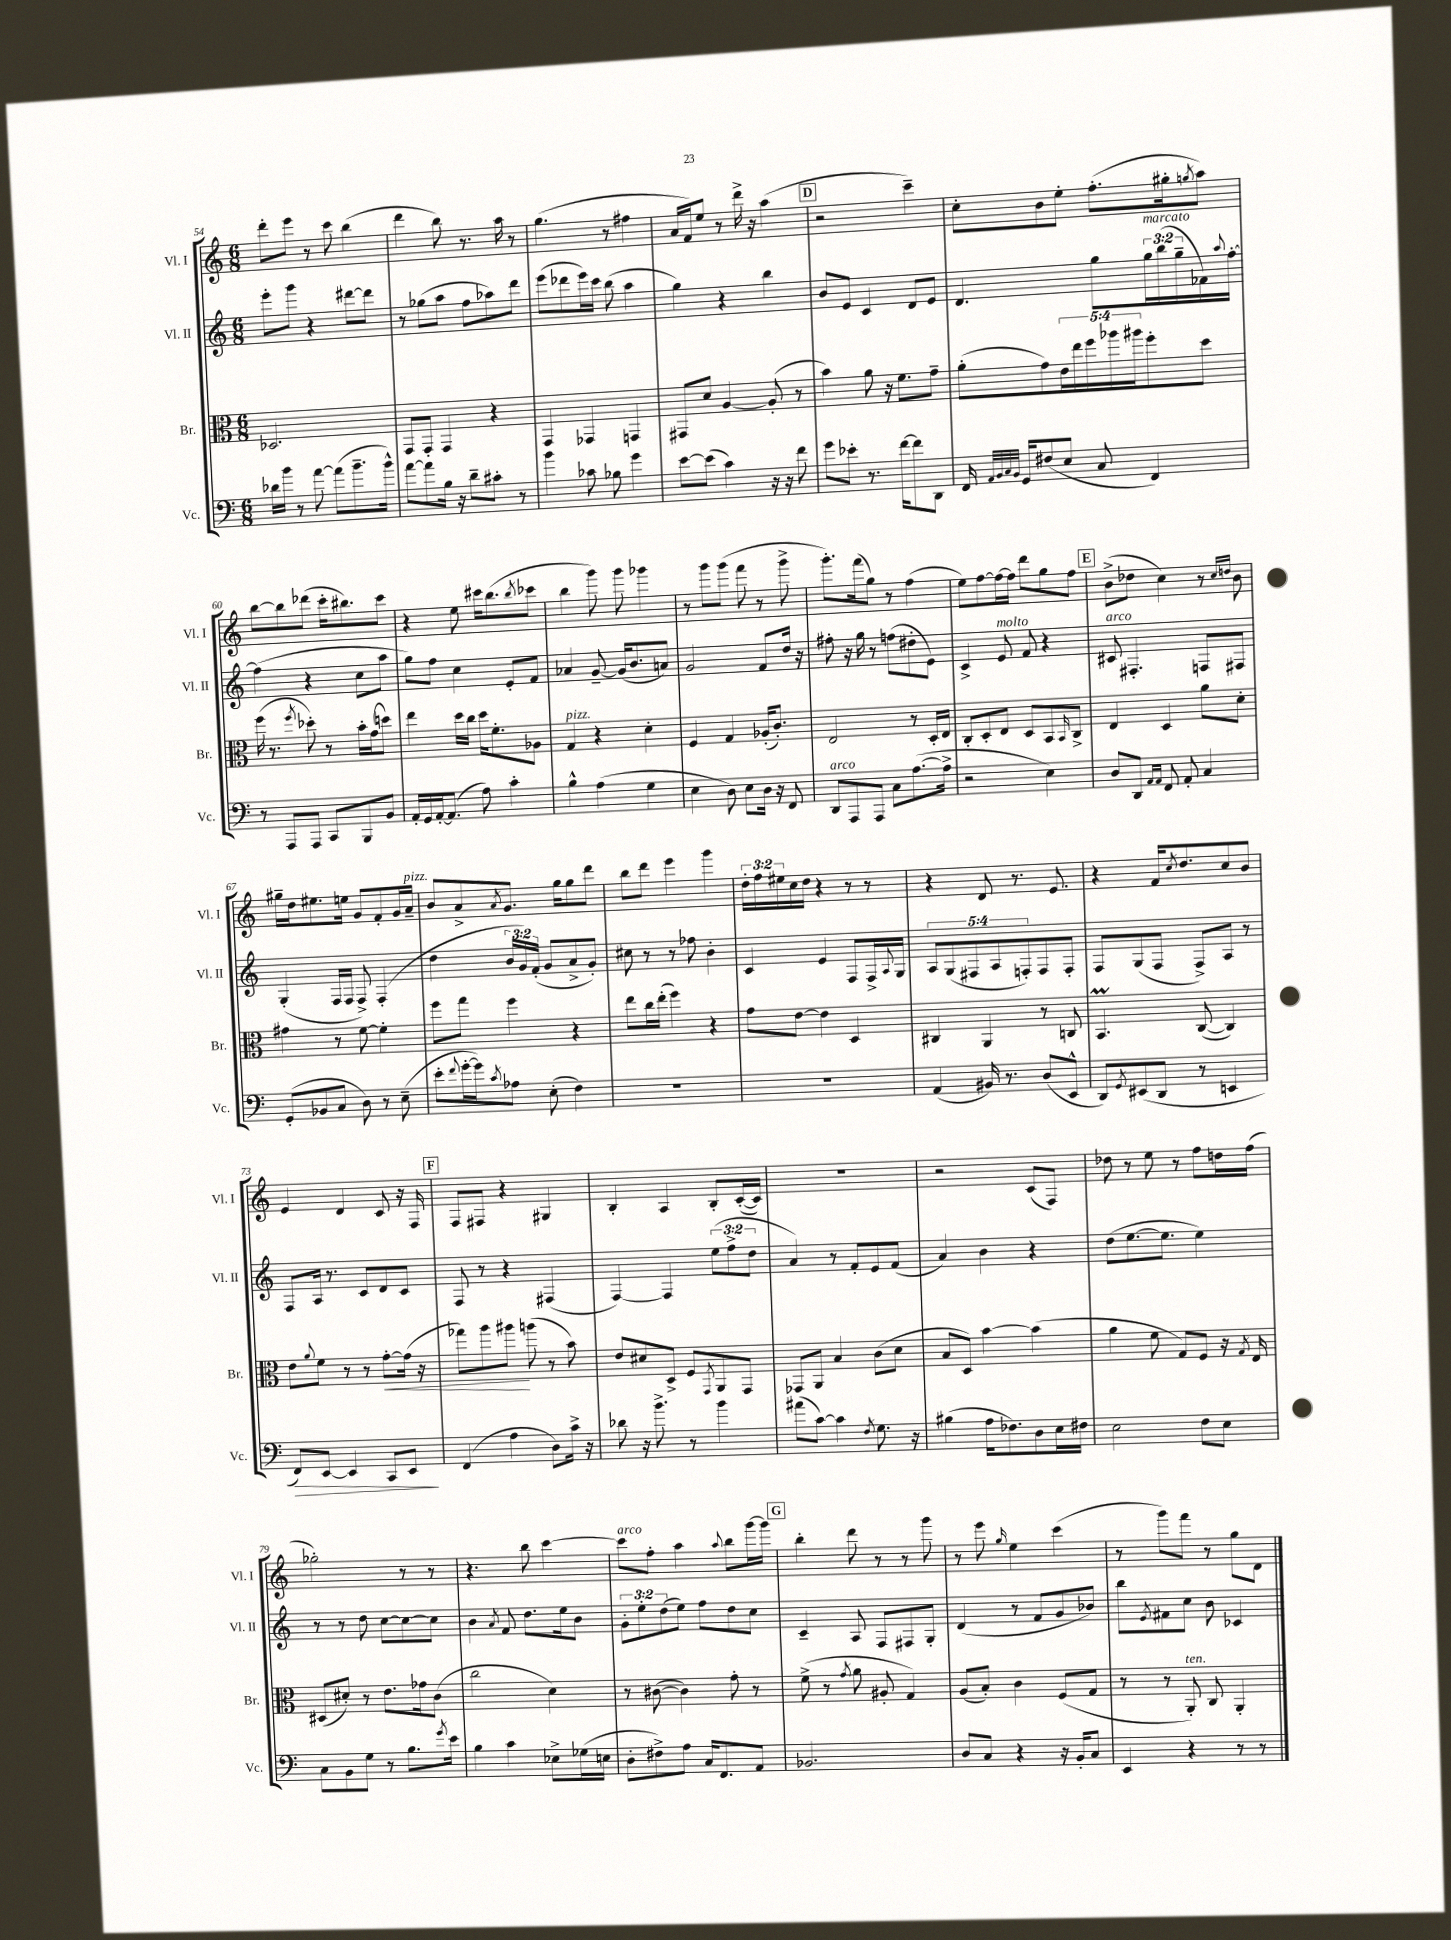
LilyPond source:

<<
\new StaffGroup <<
\new Staff = "s0" \with { instrumentName = "Vl. I" shortInstrumentName = "Vl. I" } {
    \clef treble \key c \major \numericTimeSignature \time 6/8 \override Staff.TupletNumber.text = #tuplet-number::calc-fraction-text
    d'''8-. e'''8 r8 c'''8 b''4( |
    d'''4 b''8) r8. a''16 r8 |
    g''4.( r8 fis''4 |
    a'16 f'16) e''8 r8 d'''16-> r16 a''4( |
    \mark \markup { \box "D" } r2 c'''4--) |
    c''8-. b'8 e''8-. f''8.-.( gis''16-. \acciaccatura { g''8 } a''8) |
    b''8~ b''8 des'''8( c'''16-. bis''8.) c'''8 |
    r4 e''8 cis'''16 b''8.( \acciaccatura { b''8 } ces'''8 |
    b''4 g'''8) g'''8 ges'''4 |
    r8 g'''8 g'''8( f'''8 r8 g'''8-> |
    g'''8.-.) f'''16( g''8) r8 f''4( |
    e''8) f''8~ f''16~ f''16 d'''8 g''8 f''8 |
    \mark \markup { \box "E" } b'8->( des''8 c''4) r8 \grace { c''16 d''16 } b'8 |
    gis''16-- d''16 eis''8. e''16 g'8 f'8-. g'16 a'16--^\markup { \italic "pizz." } |
    b'8 a'8-> \acciaccatura { a'8 } g'8. g''16 g''8 d'''8 |
    b''8 d'''8 e'''4 g'''4 |
    \tuplet 3/2 { d''16-. f''16 eis''16 } c''16 d''16 r4 r8 r8 |
    r4 d'8 r8. e'8. |
    r4 f'16 \acciaccatura { c''8 } d''8. c''8 b'8 |
    e'4 d'4 c'8 r16 f16 |
    \mark \markup { \box "F" } f8 fis8 r4 gis4 |
    b4-. a4 b8-. c'16~-.( c'16) |
    R2. |
    r2 c'8( f8) |
    des''8 r8 e''8 r8 f''8 d''16 f''16( |
    ges''2-.) r8 r8 |
    r4. b''8 c'''4~ |
    c'''8^\markup { \italic "arco" } f''8-. a''4 \appoggiatura { a''8 } b''8 g'''16~ g'''16 |
    \mark \markup { \box "G" } b''4-. d'''8 r8 r8 g'''8 |
    r8 e'''8 \grace { g''16 } e''4 c'''4( |
    r8 g'''8) f'''8 r8 g''8 d'8 \bar "|." |
}
\new Staff = "s1" \with { instrumentName = "Vl. II" shortInstrumentName = "Vl. II" } {
    \clef treble \key c \major \numericTimeSignature \time 6/8 \override Staff.TupletNumber.text = #tuplet-number::calc-fraction-text
    e'''8-. g'''8 r4 dis'''8~ dis'''8 |
    r8 ges''8( a''8 f''8 aes''8) d'''8 |
    e'''8( des'''8 e'''16) c'''16 b''8( a''4 |
    g''4) r4 b''4 |
    \mark \markup { \box "D" } b'8 e'8 c'4 d'8 e'8 |
    d'4. g''8 \tuplet 3/2 { g''16^\markup { \italic "marcato" } b''16( g''16-- } fes'16) \appoggiatura { a''8 } f''16~-. |
    f''4( r4 c''8 a''8 |
    g''8) f''8 c''4 e'8-. f'8 |
    aes'4 g'8~-- g'16( b'8. a'8) |
    g'2 f'8 d''16 r16 |
    fis''8-. r16 g''16 r8 f''8( dis''8-. e'8) |
    c'4-> e'8^\markup { \italic "molto" } f'8 r4 |
    \mark \markup { \box "E" } cis'8^\markup { \italic "arco" } fis4.-. f8 fis8 |
    g4-.( f16 f16 f8->) f4-.( |
    d''4 \tuplet 3/2 { b'16 g'16) f'16-.( } g'8 a'8-> g'8-.) |
    cis''8 r8 r8 fes''8 b'4-. |
    c'4 e'4 f8 f16-> \appoggiatura { a8 } g16 |
    \tuplet 5/4 { a8 g8( fis8 a8 f8-.) } f8 f8-. |
    f8 g8( f8 f8->) a8 r8 |
    f8 a16 r8. c'8 d'8 c'8 |
    \mark \markup { \box "F" } f8 r8 r4 fis4( |
    f4~) f4 \tuplet 3/2 { e''8( f''8-> d''8 } |
    a'4) r8 f'8-. e'8 f'8( |
    a'4) b'4 r4 |
    d''8( e''8.~ e''8. e''4) |
    r8 r8 d''8 c''8~ c''8~ c''8 |
    b'4 \acciaccatura { a'8 } f'8 d''8. e''16 b'8 |
    \tuplet 3/2 { g'8-. e''8-. d''8( } e''8) f''8 d''8 c''8 |
    \mark \markup { \box "G" } c'4-- a8 f8 fis8 g8-. |
    d'4( r8 f'8 g'8 bes'8) |
    b''8 \acciaccatura { e'8 } fis'8 c''8 b'8 ces'4 \bar "|." |
}
\new Staff = "s2" \with { instrumentName = "Br." shortInstrumentName = "Br." } {
    \clef alto \key c \major \numericTimeSignature \time 6/8 \override Staff.TupletNumber.text = #tuplet-number::calc-fraction-text
    des2. |
    g,8 g,8-. g,4 r4 |
    g,4 ges,4 g,4 |
    gis,8 d'8 a4~ a8-.( r8 |
    \mark \markup { \box "D" } b'4) a'8 r16 f'8. g'8-- |
    a'8-.( g'8) \tuplet 5/4 { e'16 e''16 f''16 aes''16 ais''16 } f''8-. d''8 |
    f''16( r8. \acciaccatura { f''8 } des''8-.) r8 b'16-. g'16( d''8) |
    e''4 d''16 c''16 d''16 f'8.-. aes8 |
    g4^\markup { \italic "pizz." } r4 d'4-. |
    f4 g4 aes16-.( c'8.-.) |
    e2 r8 d16-. e16 |
    c8-. d8-. e8 d8 b,8 \grace { b,16 } c8-> |
    \mark \markup { \box "E" } e4 d4 a'8 d'8-. |
    gis'4 r8 f'8~ f'4-. |
    f''8 g''8 f''4 r4 |
    e''8 c''16 e''16-.( f''4) r4 |
    g'8 e'8~ e'4 d4 |
    cis4 a,4 r8 c8 |
    b,4.\prall c8~( c4) |
    e'8 \appoggiatura { a'8 } f'8 r8 r8 g'8~-.\< g'16( r16 |
    \mark \markup { \box "F" } ges''8) a''8 ais''8\! a''8( r8 b'8) |
    e'8 dis'8 d8-> f8 \acciaccatura { g,8 } a,8 g,8 |
    ges,8 a,8 b4 c'8( d'8 |
    b8 d8) b'4~ b'4( |
    a'4 f'8 g8) f8 r16 \acciaccatura { g8 } e16 |
    dis8( dis'8-.) r8 e'8. ges'16 c'8( |
    c''2 d'4) |
    r8 cis'8~( cis'4) g'8-. r8 |
    \mark \markup { \box "G" } f'8->( r8 \acciaccatura { g'8 } a'8 ais8-. g4) |
    a8( b8-.) c'4 f8( g8 |
    r8 r8 a,8-.^\markup { \italic "ten." }) c8 a,4-. \bar "|." |
}
\new Staff = "s3" \with { instrumentName = "Vc." shortInstrumentName = "Vc." } {
    \clef bass \key c \major \numericTimeSignature \time 6/8
    des'16 b'16 r8 a'8~ a'8( b'8.-- b'16-^) |
    a'8~ a'8 b16 r16 d'8-- cis'8-. r8 |
    b'4 ces'8 bes8 g'4 |
    e'8~ e'8( c'4) r16 r16 f'8 |
    \mark \markup { \box "D" } g'8 ees'8-. r8. f'16~ f'8 d,8 |
    f,16 \grace { a,32 b,32 c32 b,32 } g,16 fis8( e8 c8 f,4) |
    r8 a,,8 a,,8 c,8 b,,8 b,8 |
    a,16-. g,16 a,16~-. a,8.( a8) c'4-. |
    b4-^ a4( g4 |
    e4 d8) e8 d16 r16 f,8 |
    d,8^\markup { \italic "arco" } a,,8 a,,8 c8 a8.~( a16-> |
    r2 e4) |
    \mark \markup { \box "E" } d8 d,8 \grace { a,16 a,16 } f,8 a,8-. c4 |
    g,8-.( bes,8 c8 d8) r8 e8--( |
    e'8-. \appoggiatura { f'8 } g'16~-. g'16) \acciaccatura { c'8 } aes8 e8-.( f4) |
    R2. |
    R2. |
    a,4( bis,16) r8. d8( e,8-^ |
    d,8) \acciaccatura { g,8 } eis,8( d,8 r8 e,4 |
    f,8\>) e,8~ e,4 c,8 e,8\! |
    \mark \markup { \box "F" } f,4( a4 d8) c'16-> r16 |
    des'8 r16 b'8.-> r8 b'4 |
    ais'8( c'8~) c'4 \acciaccatura { f8 } g8. r16 |
    bis4( a16 fes8.) d8 e16 fis16 |
    e2 f8 e8 |
    c8 b,8 g8 r8 b8. \acciaccatura { g'8 } e'16 |
    b4 c'4 ees8-> ges16( e16 |
    d8-. fis8->) a8 c16 f,8. a,8 |
    \mark \markup { \box "G" } bes,2. |
    d8 c8 r4 r16 b,16-. c8 |
    e,4 r4 r8 r8 \bar "|." |
}
>>
>>
\layout { \context { \Score currentBarNumber = #54 } }
